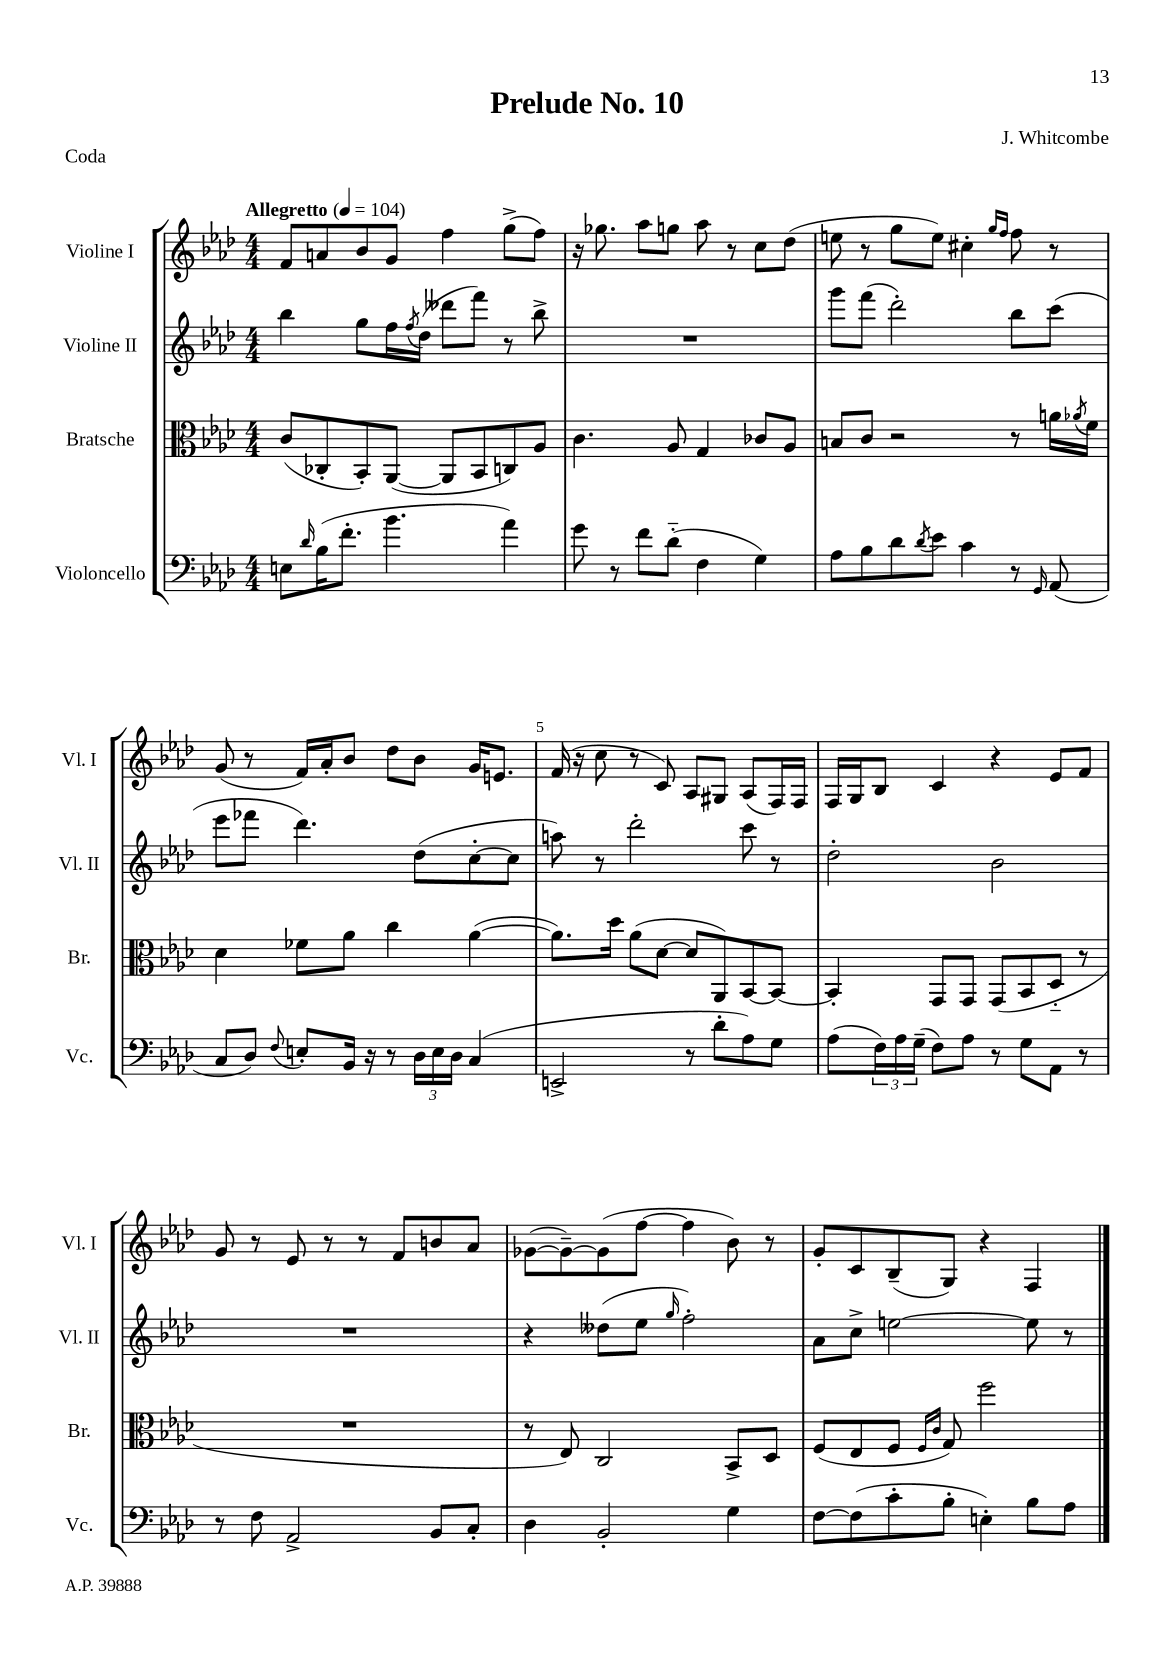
\header { title = "Prelude No. 10" composer = "J. Whitcombe" piece = "Coda" }
<<
\new StaffGroup <<
\new Staff = "s0" \with { instrumentName = "Violine I" shortInstrumentName = "Vl. I" } {
    \clef treble \key aes \major \numericTimeSignature \time 4/4 \tempo "Allegretto" 4 = 104
    f'8 a'8 bes'8 g'8 f''4 g''8->( f''8) |
    r16 ges''8. aes''8 g''8 aes''8 r8 c''8 des''8( |
    e''8 r8 g''8 e''8) cis''4-. \grace { g''16 f''16 } f''8 r8 |
    g'8( r8 f'16) aes'16-. bes'8 des''8 bes'8 g'16 e'8. |
    f'16( r16 c''8 r8 c'8) aes8 gis8 aes8( f16) f16 |
    f16 g16 bes8 c'4 r4 ees'8 f'8 |
    g'8 r8 ees'8 r8 r8 f'8 b'8 aes'8 |
    ges'8~( ges'8~--) ges'8( f''8~ f''4 bes'8) r8 |
    g'8-. c'8 bes8--( g8) r4 f4 \bar "|." |
}
\new Staff = "s1" \with { instrumentName = "Violine II" shortInstrumentName = "Vl. II" } {
    \clef treble \key aes \major \numericTimeSignature \time 4/4
    bes''4 g''8 f''16 \acciaccatura { f''8 } des''16( deses'''8 f'''8) r8 bes''8-> |
    R1 |
    g'''8 f'''8( des'''2-.) bes''8 c'''8( |
    ees'''8 fes'''8 des'''4.) des''8( c''8~-. c''8 |
    a''8) r8 des'''2-. c'''8 r8 |
    des''2-. bes'2 |
    R1 |
    r4 deses''8( ees''8 \grace { g''16 } f''2-.) |
    aes'8 c''8-> e''2~ e''8 r8 \bar "|." |
}
\new Staff = "s2" \with { instrumentName = "Bratsche" shortInstrumentName = "Br." } {
    \clef alto \key aes \major \numericTimeSignature \time 4/4
    c'8( ces8-. bes,8-.) aes,8~( aes,8 bes,8 c8) aes8 |
    c'4. aes8 g4 ces'8 aes8 |
    b8 c'8 r2 r8 a'16 \acciaccatura { aes'8 } f'16 |
    des'4 fes'8 aes'8 c''4 aes'4~( |
    aes'8.) des''16 aes'8( des'8~ des'8 aes,8) bes,8~ bes,8~ |
    bes,4-. g,8 g,8 g,8( bes,8 des8-_ r8 |
    R1 |
    r8 ees8) c2 bes,8-> des8 |
    f8( ees8 f8 \grace { f16 c'16 } g8) f''2 \bar "|." |
}
\new Staff = "s3" \with { instrumentName = "Violoncello" shortInstrumentName = "Vc." } {
    \clef bass \key aes \major \numericTimeSignature \time 4/4
    e8 \grace { des'16 } bes16( f'8.-. bes'4. aes'4) |
    g'8 r8 f'8 des'8-_( f4 g4) |
    aes8 bes8 des'8 \acciaccatura { des'8 } ees'8 c'4 r8 \grace { g,16 } aes,8( |
    c8 des8) \appoggiatura { f8 } e8-. bes,16 r16 r8 \tuplet 3/2 { des16 e16 des16 } c4( |
    e,2-> r8 des'8-. aes8) g8 |
    aes8( \tuplet 3/2 { f16) aes16 g16--( } f8) aes8 r8 g8 aes,8 r8 |
    r8 f8 aes,2-> bes,8 c8-. |
    des4 bes,2-. g4 |
    f8~ f8( c'8-. bes8-. e4-.) bes8 aes8 \bar "|." |
}
>>
>>
\layout { \context { \Score \override BarNumber.break-visibility = ##(#f #t #t) barNumberVisibility = #(every-nth-bar-number-visible 5) } }
